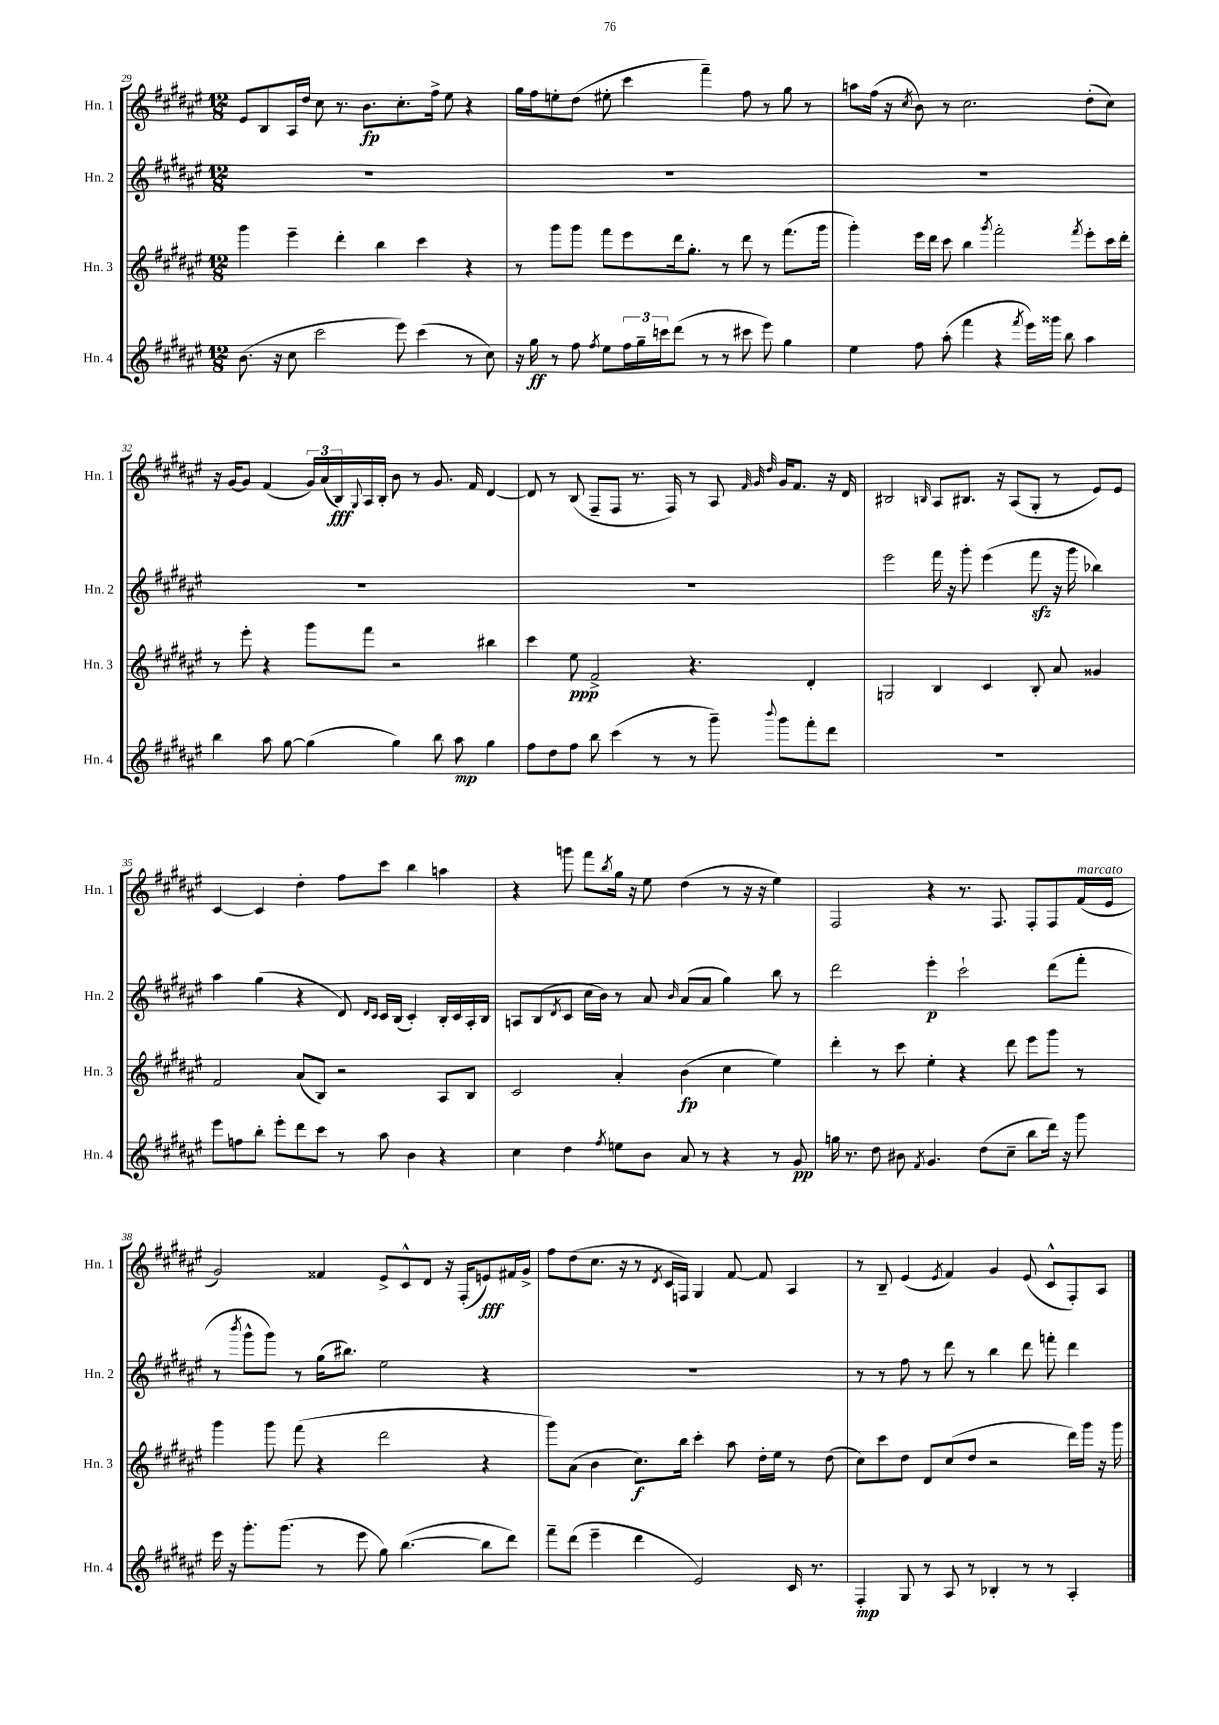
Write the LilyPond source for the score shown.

<<
\new StaffGroup <<
\new Staff = "s0" \with { instrumentName = "Hn. 1" shortInstrumentName = "Hn. 1" } {
    \clef treble \key fis \major \numericTimeSignature \time 12/8
    eis'8 b8 ais16 dis''16 cis''8 r8. b'8.\fp cis''8.-. fis''16-> eis''8 r4 |
    gis''16 fis''16 e''8-. dis''8( eis''8-. cis'''4 fis'''4--) fis''8 r8 gis''8 r8 |
    a''8 fis''16( r16 \acciaccatura { cis''8 } b'8) r8 cis''2. dis''8-.( cis''8) |
    r16 gis'16~ gis'8 fis'4( \tuplet 3/2 { gis'16) ais'16( b16\fff) } \appoggiatura { gis8 } ais16 b16-. b'8 r8 gis'8. fis'16 dis'4~ |
    dis'8 r8 b8( fis8-- fis8 r8. fis16) r8 ais8 \grace { fis'32 gis'32 dis''32 } gis'16 fis'8. r16 dis'16 |
    bis2 \grace { b16 } ais8 bis8. r16 ais8( gis8-. r8 eis'8) eis'8 |
    cis'4~ cis'4 dis''4-. fis''8 cis'''8 b''4 a''4 |
    r4 g'''8 fis'''8 \acciaccatura { b''8 } gis''16 r16 eis''8 dis''4( r8 r16 r16 eis''4) |
    fis2 r4 r8. fis8. fis8-. fis8 fis'16^\markup { \italic "marcato" }( eis'16 |
    gis'2) fisis'4 eis'8-> cis'8-^ dis'8 r16 fis16-.( e'8\fff) fis'16 gis'16-> |
    fis''8 dis''8( cis''8. r16 r8 \acciaccatura { dis'8 } cis'16 f16) gis4 fis'8~ fis'8 ais4 |
    r8 b8-- eis'4( \acciaccatura { eis'8 } fis'4) gis'4 eis'8( cis'8-^ fis8-.) ais8 \bar "|." |
}
\new Staff = "s1" \with { instrumentName = "Hn. 2" shortInstrumentName = "Hn. 2" } {
    \clef treble \key fis \major \numericTimeSignature \time 12/8
    R1. |
    R1. |
    R1. |
    R1. |
    R1. |
    eis'''2 fis'''16 r16 gis'''8-. eis'''4( fis'''8\sfz r16 gis'''16 bes''4) |
    ais''4 gis''4( r4 dis'8) \grace { dis'16 cis'16 } cis'16 b16( cis'4-.) b16-. cis'16 ais16-. b16 |
    a8 b8( \acciaccatura { dis'8 } cis'8 cis''16 b'16) r8 ais'8 \grace { b'16 } ais'8( ais'8 gis''4) b''8 r8 |
    dis'''2 eis'''4-.\p cis'''2-! dis'''8( fis'''8-. |
    r8 \acciaccatura { b'''8 } gis'''8-^ gis'''8) r8 gis''16( bis''8.) eis''2 r4 |
    R1. |
    r8 r8 fis''8 r8 dis'''8 r8 b''4 dis'''8 f'''8-. dis'''4 \bar "|." |
}
\new Staff = "s2" \with { instrumentName = "Hn. 3" shortInstrumentName = "Hn. 3" } {
    \clef treble \key fis \major \numericTimeSignature \time 12/8
    gis'''4 eis'''4-- dis'''4-. b''4 cis'''4 r4 |
    r8 gis'''8 gis'''8 fis'''8 eis'''8 dis'''16 gis''8.-. r8 dis'''8 r8 fis'''8.( gis'''16 |
    gis'''4-.) eis'''16 dis'''16 cis'''8 b''4 \acciaccatura { gis'''8 } fis'''2-. \acciaccatura { fis'''8 } eis'''8-. cis'''16 dis'''16-. |
    r8 eis'''8-. r4 gis'''8 fis'''8 r2 bis''4 |
    cis'''4 eis''8\ppp fis'2-> r4. dis'4-. |
    g2 b4 cis'4 b8-. ais'8 gisis'4 |
    fis'2 ais'8( b8) r2 ais8 b8 |
    cis'2 ais'4-. b'4\fp( cis''4 eis''4) |
    dis'''4-. r8 cis'''8 eis''4-. r4 dis'''8 eis'''8 gis'''8 r8 |
    gis'''4 gis'''8 fis'''8( r4 dis'''2 r4 |
    gis'''8) ais'8( b'4 cis''8.\f) b''16 cis'''4-. ais''8 dis''16-. eis''16 r8 dis''8( |
    cis''8) cis'''8 dis''8 dis'8 cis''8( dis''8 r2 dis'''16) gis'''16 r16 gis'''16 \bar "|." |
}
\new Staff = "s3" \with { instrumentName = "Hn. 4" shortInstrumentName = "Hn. 4" } {
    \clef treble \key fis \major \numericTimeSignature \time 12/8
    b'8.( r16 cis''8 cis'''2 eis'''8) cis'''4( r8 cis''8) |
    r16 gis''16\ff r8 fis''8 \acciaccatura { fis''8 } eis''8 \tuplet 3/2 { fis''16 gis''16-- c'''16 } dis'''8( r8 r8 cis'''8 eis'''8) gis''4 |
    eis''4 fis''8 ais''8-.( fis'''4 r4 \acciaccatura { fis'''8 } eis'''16) gisis'''16 b''8 ais''4 |
    b''4 ais''8 gis''8~ gis''4( gis''4) b''8 ais''8\mp gis''4 |
    fis''8 dis''8 fis''8 b''8 cis'''4( r8 r8 gis'''8--) \appoggiatura { b'''8 } gis'''8 fis'''8-. dis'''8 |
    R1. |
    eis'''8 f''8 b''8-. eis'''8-. dis'''8 cis'''8 r8 ais''8 b'4 r4 |
    cis''4 dis''4 \acciaccatura { fis''8 } e''8 b'8 ais'8 r8 r4 r8 gis'8\pp |
    g''16 r8. dis''8 bis'8 \acciaccatura { fis'8 } gis'4. dis''8( cis''8-- b''8 dis'''16) r16 gis'''8 |
    eis'''16 r16 gis'''8.-. gis'''8.( r8 eis'''8 gis''8) b''4.~( b''8 dis'''8) |
    fis'''8-- dis'''8( eis'''4-- dis'''4 eis'2) cis'16 r8. |
    fis4-.\mp gis8 r8 ais8 r8 bes4-. r8 r8 ais4-. \bar "|." |
}
>>
>>
\layout { \context { \Score currentBarNumber = #29 } }
